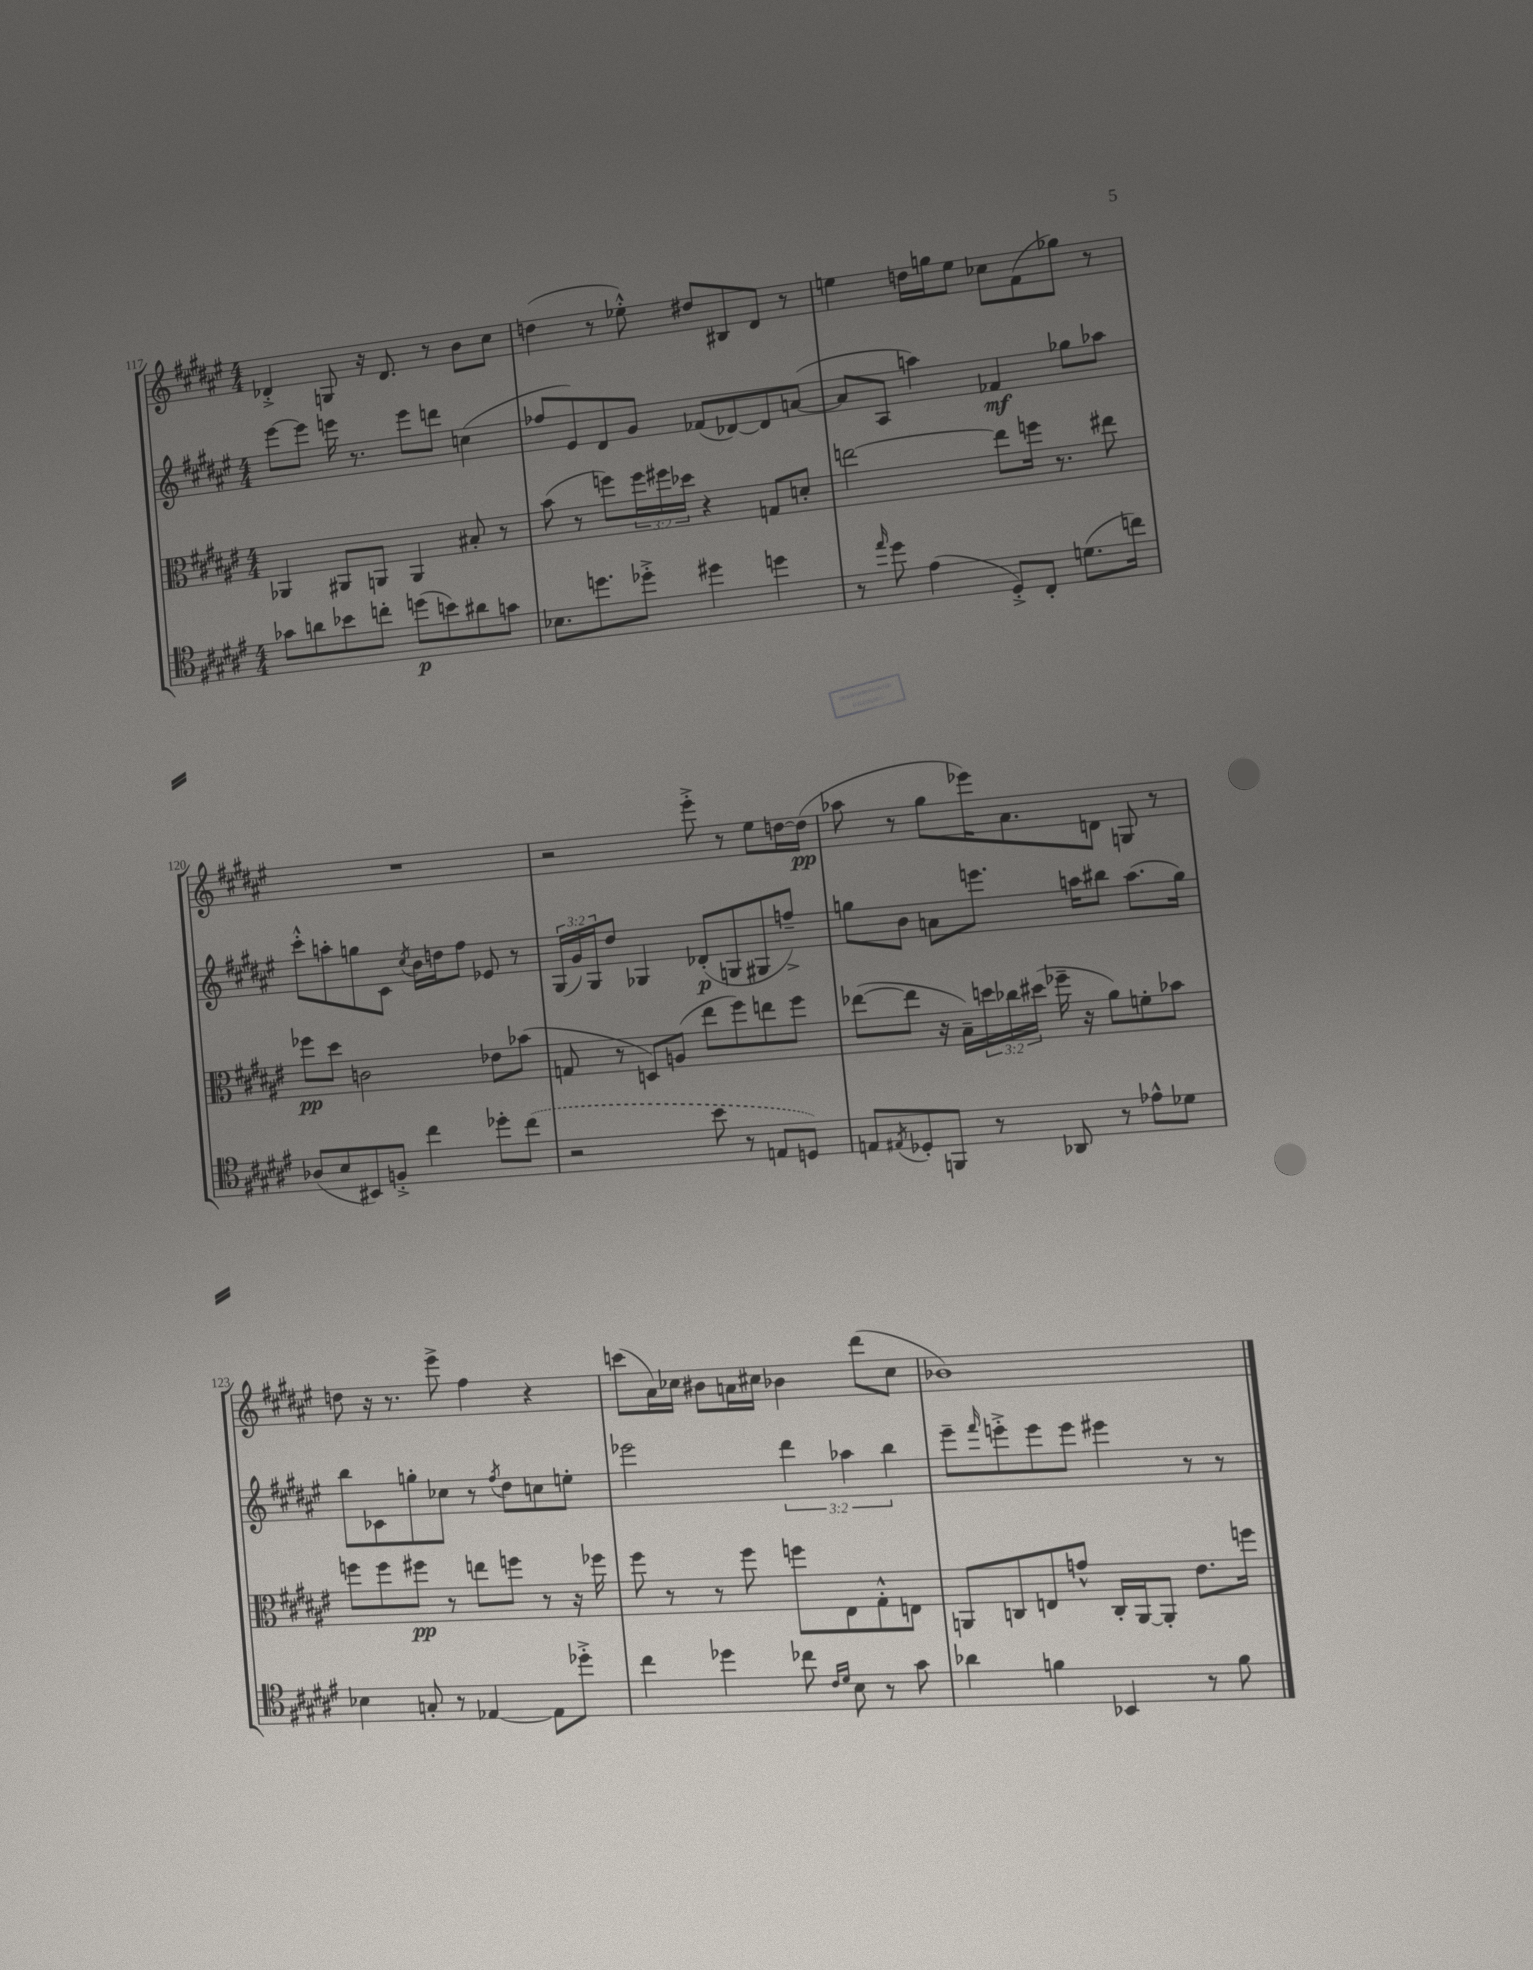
<<
\new StaffGroup <<
\new Staff = "s0" {
    \clef treble \key fis \major \numericTimeSignature \time 4/4
    des'4-.-> g8 r16 des'8. r8 b'8 cis''8 |
    d''4( r8 ees''8-.-^) dis''8 bis8 dis'8 r8 |
    e''4 d''16 g''16 e''8 ces''8 fis'8( ges''8) r8 |
    R1 |
    r2 eis'''8-.-> r8 eis''8 d''16~ d''16\pp( |
    aes''8 r8 gis''8 ees'''16) ais'8. d'8 g8 r8 |
    d''8 r16 r8. eis'''8-> fis''4 r4 |
    c'''8( ais'16) ces''16 bis'8 a'16 cis''16 bes'4 dis'''8( cis''8 |
    bes'1) \bar "|." |
}
\new Staff = "s1" {
    \clef treble \key fis \major \numericTimeSignature \time 4/4 \override Staff.TupletNumber.text = #tuplet-number::calc-fraction-text
    eis'''8~ eis'''8 e'''16 r8. e'''8 d'''8 c''4( |
    fes''8 eis'8) dis'8 gis'8 fes'8( des'8~) des'8 a'8~( |
    a'8 ais8 a''4) fes'4\mf ges''8 aes''8 |
    cis'''8-.-^ a''8-. g''8 cis'8 \acciaccatura { cis''8 } b'16 d''16 fis''8 ees'8 r8 |
    \tuplet 3/2 { gis16( gis'16) gis16 } dis''8 ges4 des'8-.\p( g8 gis8 f''8--->) |
    g''8 b'8 a'8 e'''8. a''16 bis''8 a''8.( g''16) |
    b''8 ces'8 g''8-. ces''8 r8 \acciaccatura { fis''8 } dis''8 c''8 e''8-. |
    ees'''2 \tuplet 3/2 { dis'''4 aes''4 b''4 } |
    eis'''8-- \grace { fis'''16 } e'''8-.-> e'''8 e'''8 eis'''4 r8 r8 \bar "|." |
}
\new Staff = "s2" {
    \clef alto \key fis \major \numericTimeSignature \time 4/4 \override Staff.TupletNumber.text = #tuplet-number::calc-fraction-text
    aes,4 ais,8 a,8 a,4 bis8-. r8 |
    b'8( r8 f''8) \tuplet 3/2 { f''16 fis''16 des''16 } r4 g8 d'8-. |
    e''2~ e''8 f''16 r8. eis''8 |
    fes''8\pp dis''8 c'2 ees'8 bes'8( |
    g8 r8 d8) a8( eis''8 fis''8) e''8 fis''8 |
    ees''8~( ees''8 r16 b16--) \tuplet 3/2 { d''16 ces''16 dis''16( } fes''16-- r16 ais'8) f'8-. bes'8 |
    f''8 f''8 fis''8\pp r8 e''8 f''8 r8 r16 fes''16 |
    fis''8 r8 r8 fis''8 f''8 eis8 gis8-.-^ e8 |
    a,8 c8 e8 g'8-^ c16-. a,16~ a,8-. eis'8. f''16 \bar "|." |
}
\new Staff = "s3" {
    \clef tenor \key fis \major \numericTimeSignature \time 4/4
    ges'8 a'8 bes'8 c''8-. d''8\p( b'8) ais'8 g'8 |
    bes8. d''8. des''8-.-> dis''4 d''4 |
    r8 \grace { eis''16 } dis''8 eis'4( dis8-.->) cis8-. d'8.( c''16) |
    aes8( b8 bis,8) f8-.-> cis''4 des''8-. \once \slurDashed cis''8( |
    r2 b'8 r8 e8 d8) |
    e8 \acciaccatura { eis8 } des8-. f,8 r8 aes,8 r8 ees'8-^ des'8 |
    bes4 g8-. r8 ees4~ ees8 des''8-.-> |
    cis''4 des''4 ces''8 \grace { cis'16 dis'16 } b8 r8 gis'8 |
    aes'4 f'4 bes,4 r8 f'8 \bar "|." |
}
>>
>>
\layout { \context { \Score currentBarNumber = #117 } }
